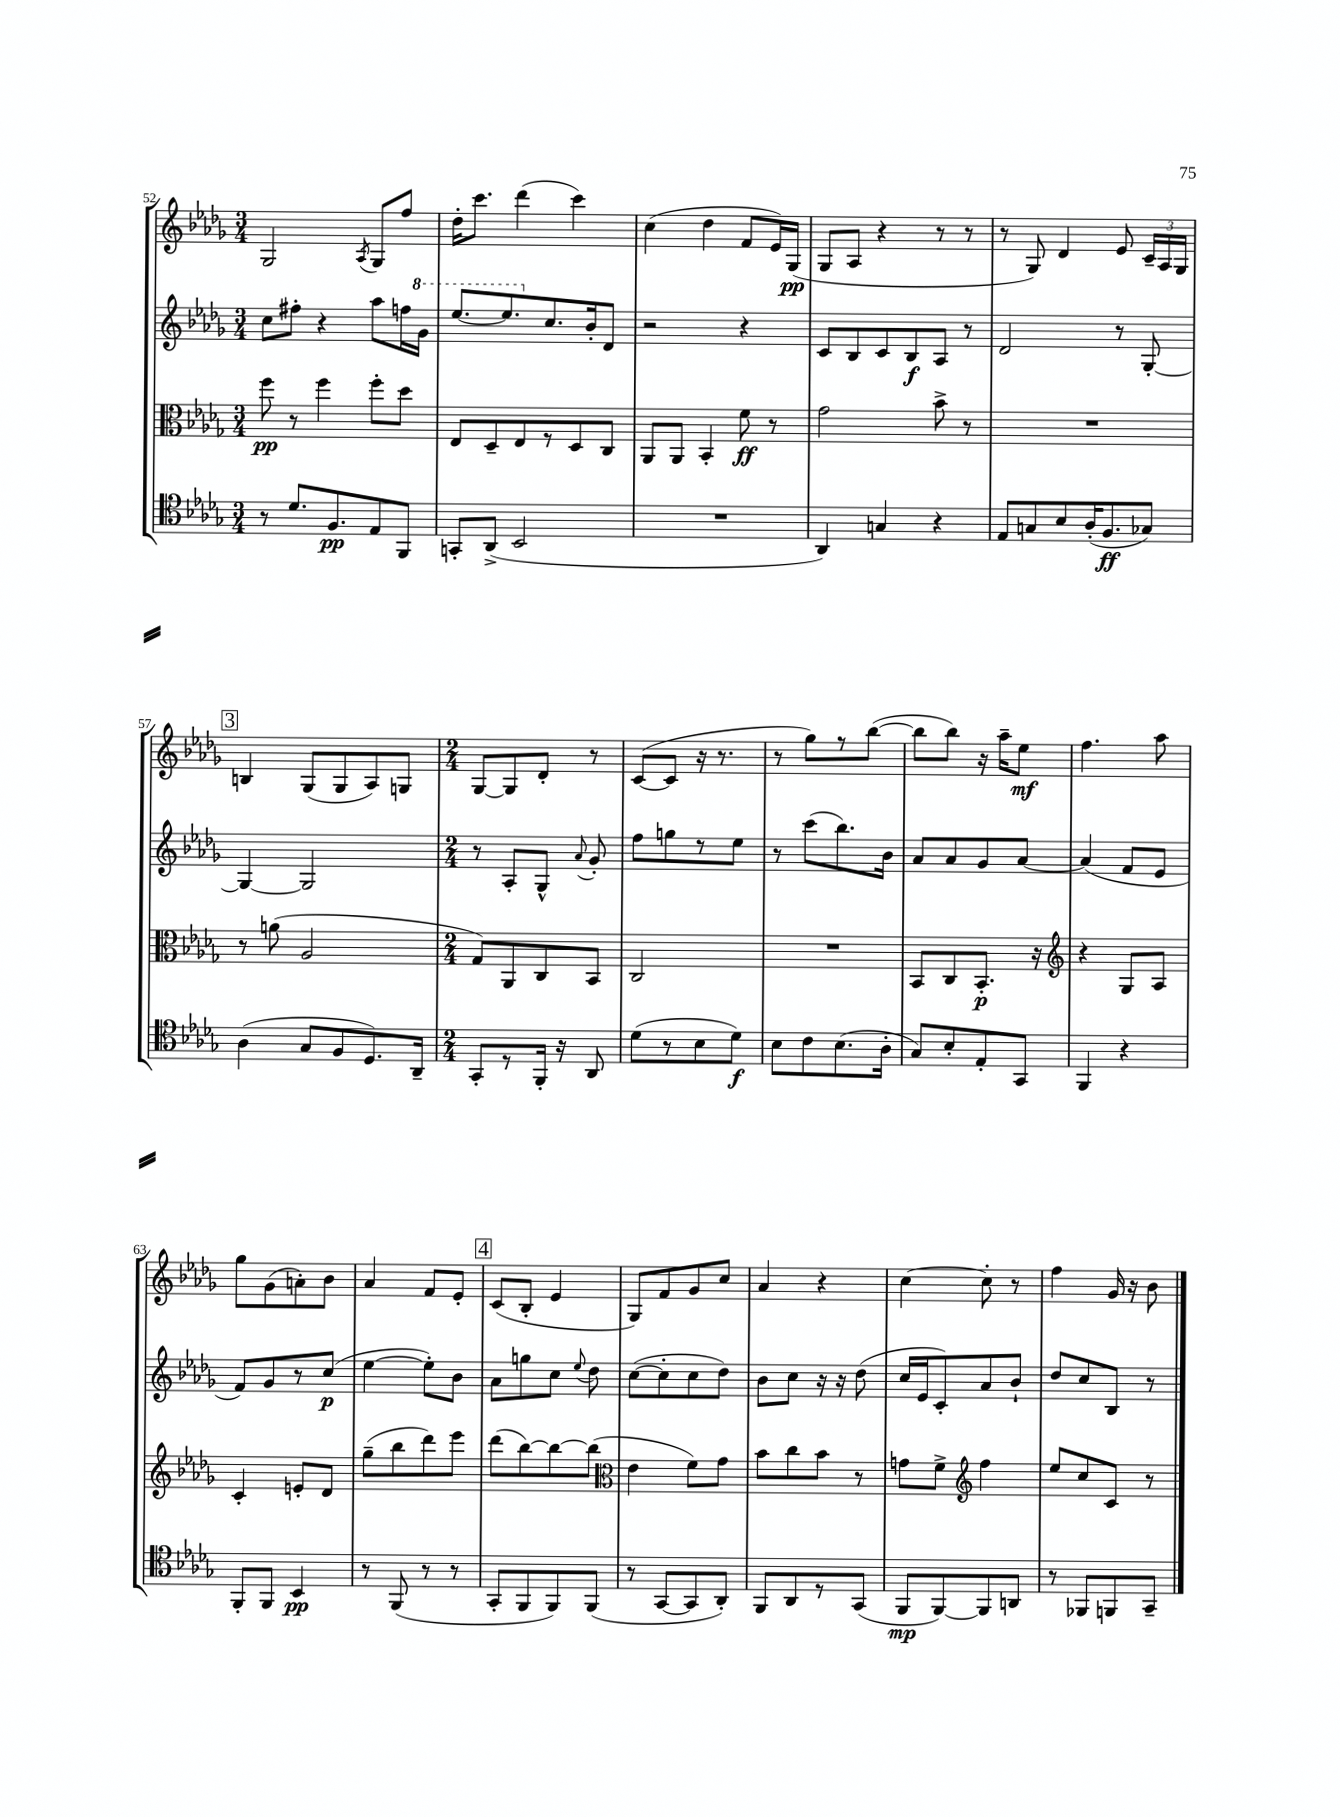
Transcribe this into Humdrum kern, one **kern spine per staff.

**kern	**kern	**kern	**kern
*staff4	*staff3	*staff2	*staff1
*clefC4	*clefC3	*clefG2	*clefG2
*k[b-e-a-d-g-]	*k[b-e-a-d-g-]	*k[b-e-a-d-g-]	*k[b-e-a-d-g-]
*M3/4	*M3/4	*M3/4	*M3/4
8r	8ff	8cc	2G-
8.d-	8r	8ff#'	.
.	4ff	4r	.
8.F	.	.	.
.	.	.	8qA-
8E-	8ff'	8aa-	8G-
8FF	8dd-	16ff	8ff
.	.	16gg-	.
=	=	=	=
8GG'	8E-	[8.eee-	16dd-'
.	.	.	8.ccc
(8AA-^	8D-~	.	.
.	.	8.eee-]	.
2BB-	8E-	.	(4ddd-
.	8r	8.cc	.
.	8D-	.	4ccc)
.	.	16b-'	.
.	8C	8d-	.
=	=	=	=
2.r	8AA-	2r	(4cc
.	8AA-	.	.
.	4BB-'	.	4dd-
.	8f	4r	8f
.	8r	.	16e-)
.	.	.	(16G-
=	=	=	=
4AA-)	2g-	8c	8G-
.	.	8B-	8A-
4G	.	8c	4r
.	.	8B-	.
4r	8b-^	8A-	8r
.	8r	8r	8r
=	=	=	=
8E-	2.r	2d-	8r
8G	.	.	8G-)
8B-	.	.	4d-
(16A-'	.	.	.
8.F	.	.	.
.	.	8r	8e-
8G-)	.	[8G-'	24c~
.	.	.	24A-
.	.	.	24G-
=	=	=	=
(4A-	8r	4G-_	4B
.	(8a	.	.
8G-	2A-	2G-]	(8G-
8F	.	.	8G-
8.D-)	.	.	8A-)
.	.	.	8G
16AA-~	.	.	.
=	=	=	=
*M2/4	*M2/4	*M2/4	*M2/4
8GG-'	8G-)	8r	[8G-
8r	8AA-	8A-'	8G-]
16FF'	8C	8G-^^	8d-'
16r	.	.	.
.	.	8qqa-	.
8AA-	8BB-	8g-'	8r
=	=	=	=
(8d-	2C	8ff	([8c
8r	.	8gg	8c]
8B-	.	8r	16r
.	.	.	8.r
8d-)	.	8ee-	.
=	=	=	=
8B-	2r	8r	8r
8c	.	(8ccc	8gg-)
(8.B-	.	8.bb-)	8r
.	.	.	([8bb-
16A-'	.	16b-	.
=	=	=	=
8G-)	8BB-	8a-	8bb-]
8B-'	8C	8a-	8bb-)
8E-'	8.BB-'	8g-	16r
.	.	.	16aa-~
8GG-	.	[8a-	8ee-
.	16r	.	.
=	=	=	=
*	*clefG2	*	*
4FF	4r	(4a-]	4.ff
4r	8G-	8f	.
.	8A-	8e-	8aa-
=	=	=	=
8FF'	4c'	8f)	8gg-
8FF	.	8g-	(8g-
4BB-	8e'	8r	8a')
.	8d-	(8cc	8b-
=	=	=	=
8r	(8gg-~	[4ee-	4a-
(8FF	8bb-	.	.
8r	8ddd-)	8ee-'])	8f
8r	8eee-	8b-	8e-'
=	=	=	=
8GG-'	(8ddd-	8a-	(8c
8FF	[8bb-)	8gg	8B-'
8FF)	8bb-_	8cc	4e-
.	.	8qqee-	.
(8FF	(8bb-]	8dd-	.
=	=	=	=
*	*clefC3	*	*
8r	4e-	([8cc	8G-)
[8GG-	.	8cc']	8f
8GG-]	8f)	8cc	8g-
8AA-')	8g-	8dd-)	8cc
=	=	=	=
8FF	8b-	8b-	4a-
8AA-	8cc	8cc	.
8r	8b-	16r	4r
.	.	16r	.
(8GG-	8r	(8dd-	.
=	=	=	=
8FF	8g	16cc	[4cc
.	.	16e-	.
[8FF)	8f^	8c')	.
*	*clefG2	*	*
8FF]	4ff	8a-	8cc']
8AA	.	8b-`	8r
=	=	=	=
8r	8ee-	8dd-	4ff
8FF-	8cc	8cc	.
8FF	8c	8B-	16g-
.	.	.	16r
8GG-~	8r	8r	8b-
==	==	==	==
*-	*-	*-	*-
